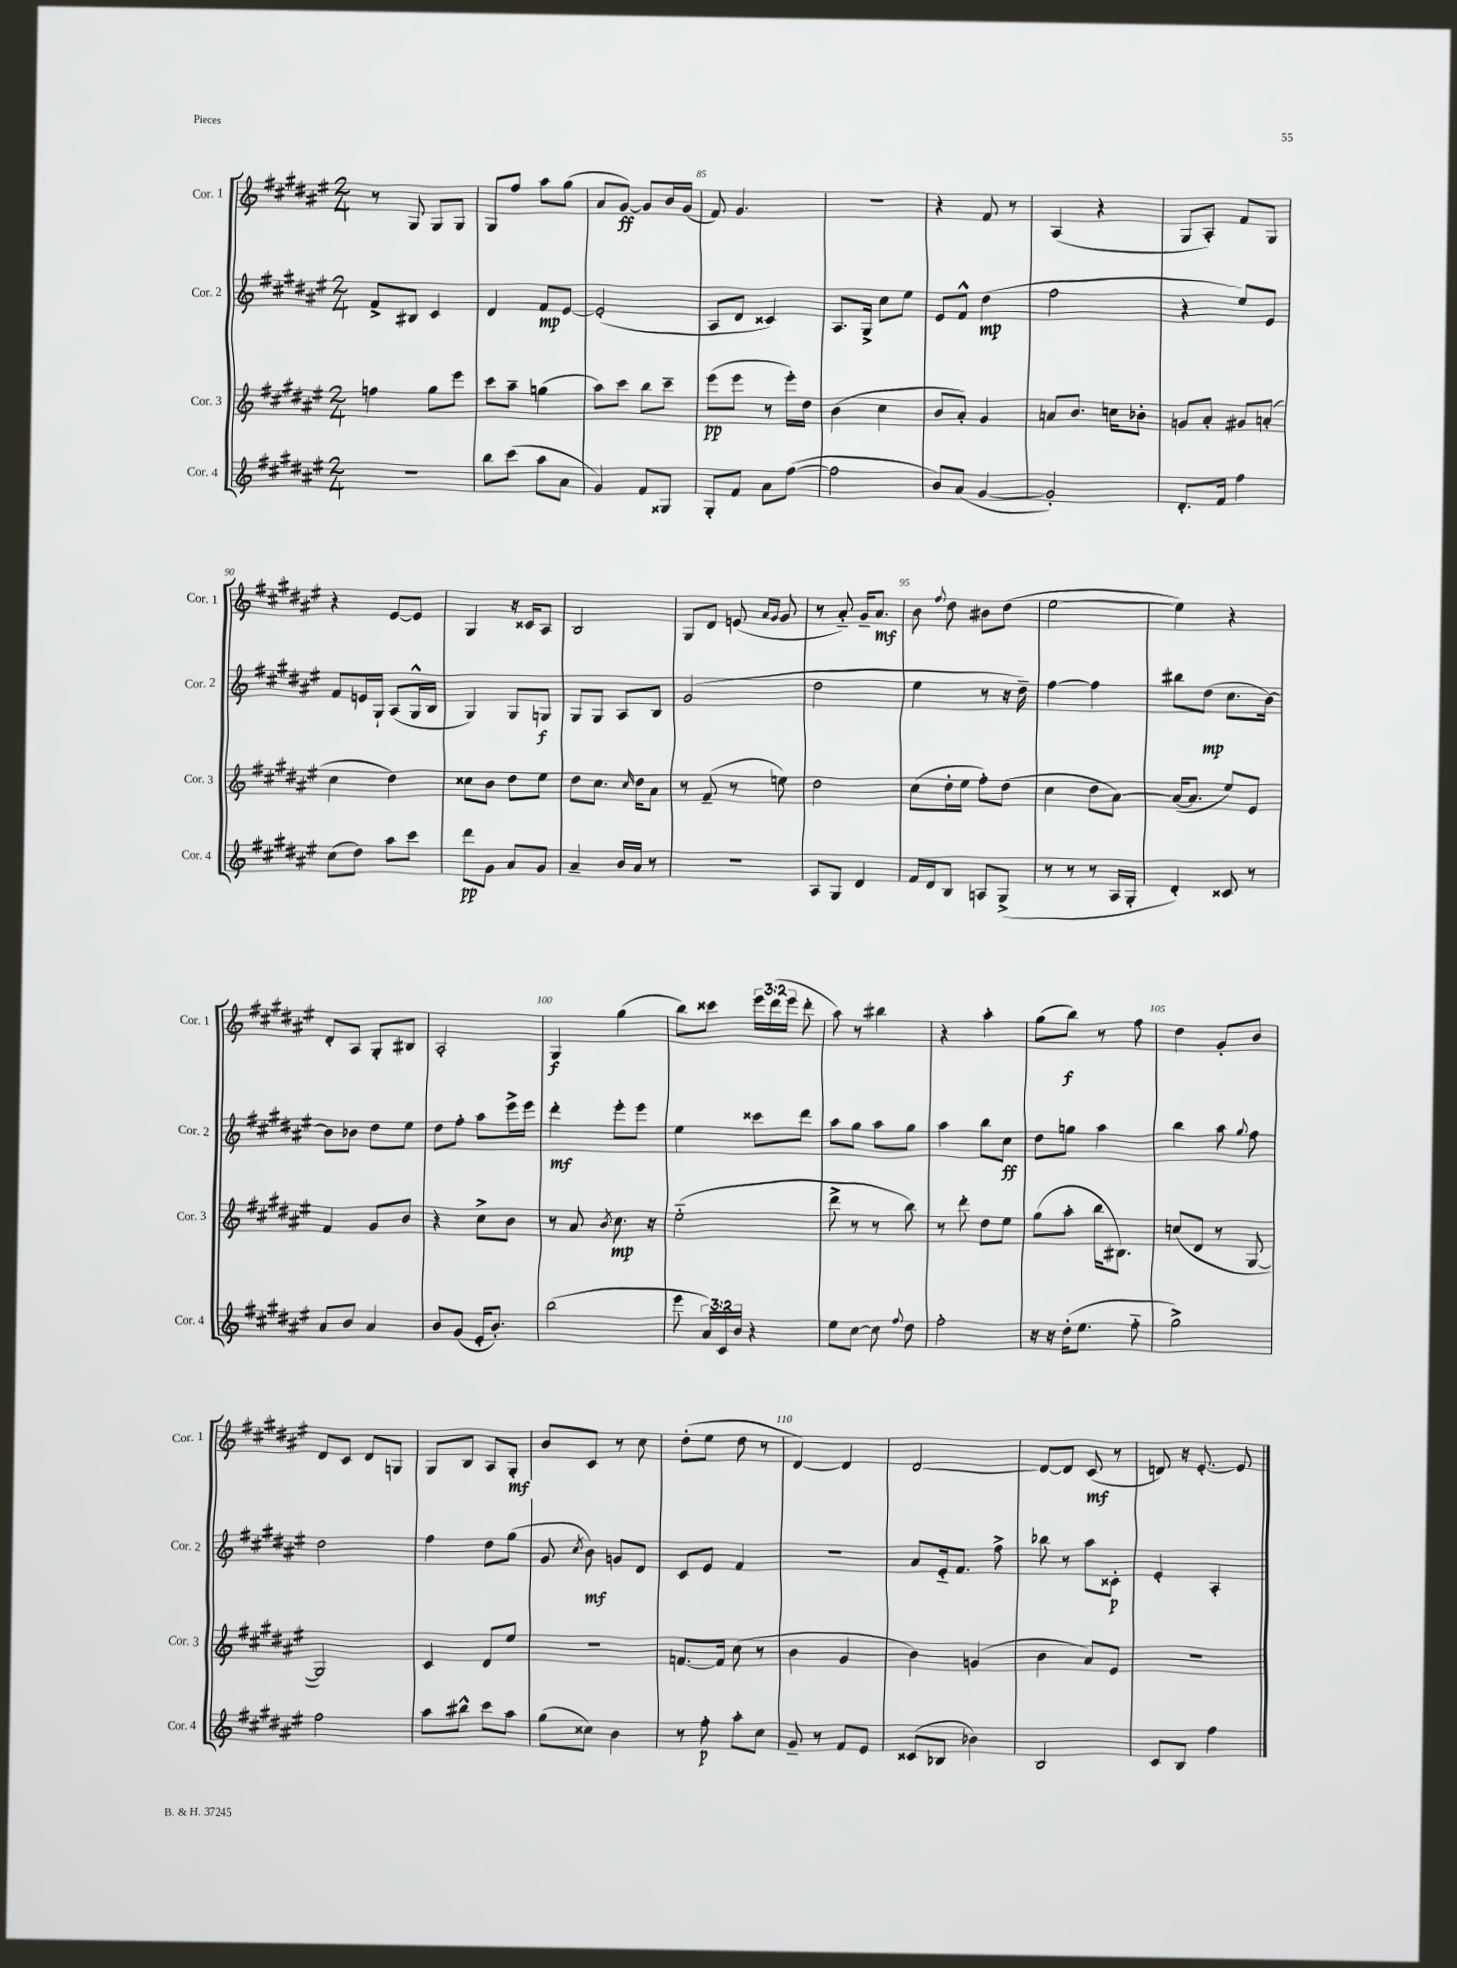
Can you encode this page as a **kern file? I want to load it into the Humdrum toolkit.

**kern	**dynam	**kern	**dynam	**kern	**dynam	**kern	**dynam
*part4	*part4	*part3	*part3	*part2	*part2	*part1	*part1
*staff4	*staff4	*staff3	*staff3	*staff2	*staff2	*staff1	*staff1
*I"Cor. 4	*	*I"Cor. 3	*	*I"Cor. 2	*	*I"Cor. 1	*
*I'Cor. 4	*	*I'Cor. 3	*	*I'Cor. 2	*	*I'Cor. 1	*
*clefG2	*	*clefG2	*	*clefG2	*	*clefG2	*
*k[f#c#g#d#a#e#]	*	*k[f#c#g#d#a#e#]	*	*k[f#c#g#d#a#e#]	*	*k[f#c#g#d#a#e#]	*
*M2/4	*	*M2/4	*	*M2/4	*	*M2/4	*
=82	=82	=82	=82	=82	=82	=82	=82
2r	.	4ffn\	.	8f#^/L	.	8r	.
.	.	.	.	8B#X/J	.	8G#/	.
.	.	8gg#\L	.	4c#/	.	8G#/L	.
.	.	8eee#\J	.	.	.	8G#/J	.
=83	=83	=83	=83	=83	=83	=83	=83
8bb\L	.	8ccc#\L	.	4d#/	.	8G#/L	.
(8ccc#\J	.	8aa#~\J	.	.	.	8ff#/J	.
8aa#\L	.	(4ggn\	.	8f#/L	mp	8aa#\L	.
8a#\J	.	.	.	[8e#/J	.	(8gg#\J	.
=84	=84	=84	=84	=84	=84	=84	=84
4g#/)	.	8aa#\L)	.	(2e#'/]	.	8a#/L	.
.	.	8ccc#\J	.	.	.	[8g#/J)	ff
8f#/L	.	8bb\L	.	.	.	8g#/L]	.
8G##X/J	.	8ccc#~\J	.	.	.	16b/L	.
.	.	.	.	.	.	(16g#/JJ	.
=85	=85	=85	=85	=85	=85	=85	=85
8G#'/L	.	(8eee#\L	pp	8A#/L	.	8f#/)	.
8f#/J	.	8eee#\J	.	8d#/J	.	4.g#/	.
8a#\L	.	8r	.	4c##X/)	.	.	.
([8ff#\J	.	16eee#'\LL)	.	.	.	.	.
.	.	16dd#\JJ	.	.	.	.	.
=86	=86	=86	=86	=86	=86	=86	=86
2ff#\]	.	(4b\	.	8.A#/L	.	2r	.
.	.	.	.	16G#^/Jk	.	.	.
.	.	4cc#\	.	8cc#\L	.	.	.
.	.	.	.	8ee#\J	.	.	.
=87	=87	=87	=87	=87	=87	=87	=87
8b/L)	.	8b/L	.	8e#/L	.	4r	.
(8a#/J	.	8a#'/J)	.	8f#^^/J	.	.	.
[4g#/	.	4g#/	.	(4dd#\	mp	8f#/	.
.	.	.	.	.	.	8r	.
=88	=88	=88	=88	=88	=88	=88	=88
2g#'/])	.	8an/L	.	2ff#\	.	(4A#/	.
.	.	8.b/J	.	.	.	.	.
.	.	.	.	.	.	4r	.
.	.	16ccn\KL	.	.	.	.	.
.	.	8b-X'\J	.	.	.	.	.
=89	=89	=89	=89	=89	=89	=89	=89
8.d#'/L	.	8gn/L	.	4r	.	8G#/L	.
.	.	8a#'/J	.	.	.	8A#'/J)	.
16f#/Jk	.	.	.	.	.	.	.
4ff#\	.	8g#X/L	.	8ee#/L)	.	8f#/L	.
.	.	(8an'/J	.	8e#/J	.	8G#/J	.
!!LO:LB:g=z
=90	=90	=90	=90	=90	=90	=90	=90
(8cc#\L	.	4cc#\	.	8f#/L	.	4r	.
8dd#\J)	.	.	.	16en/L	.	.	.
.	.	.	.	16G#`/JJ	.	.	.
8aa#\L	.	4dd#\)	.	(8A#/L	.	[8e#/L	.
8ccc#\J	.	.	.	16G#^^/L	.	8e#/J]	.
.	.	.	.	16B/JJ	.	.	.
=91	=91	=91	=91	=91	=91	=91	=91
8ddd#\L	pp	8cc##X\L	.	4G#/)	.	4G#/	.
8g#\J	.	8b\J	.	.	.	.	.
8a#/L	.	8dd#\L	.	8G#/L	.	16r	.
.	.	.	.	.	.	16c##X/KL	.
8g#/J	.	8ee#\J	.	8Gn/J	f	8A#/J	.
=92	=92	=92	=92	=92	=92	=92	=92
4a#~/	.	8dd#\L	.	8G#/L	.	2B/	.
.	.	8.cc#\J	.	8G#/J	.	.	.
16b/LL	.	.	.	8A#/L	.	.	.
.	.	16qqcc#/	.	.	.	.	.
16a#/JJ	.	16dd#\KL	.	.	.	.	.
8r	.	8a#\J	.	8B/J	.	.	.
=93	=93	=93	=93	=93	=93	=93	=93
2r	.	8r	.	(2g#/	.	8G#/L	.
.	.	(8f#~/	.	.	.	8d#/J	.
.	.	8r	.	.	.	(8en/	.
.	.	.	.	.	.	16qqa#/LL	.
.	.	.	.	.	.	16qqg#/JJ	.
.	.	8een\)	.	.	.	8g#/	.
=94	=94	=94	=94	=94	=94	=94	=94
8A#/L	.	2dd#\	.	2dd#\	.	8r	.
8G#/J	.	.	.	.	.	8a#/)	.
4d#/	.	.	.	.	.	16g#~/KL	.
.	.	.	.	.	.	8.a#/J	mf
=95	=95	=95	=95	=95	=95	=95	=95
16f#/LL	.	(8cc#\L	.	4ee#\	.	8b\	.
16d#/J	.	.	.	.	.	.	.
.	.	.	.	.	.	8qqff#/	.
8B/J	.	16dd#'\L	.	.	.	8dd#\	.
.	.	16ee#\JJ	.	.	.	.	.
8An/L	.	8ff#'\L)	.	8r	.	8b#X\L	.
(8G#^/J	.	(8dd#\J	.	16r	.	(8dd#\J	.
.	.	.	.	16dd#~\)	.	.	.
=96	=96	=96	=96	=96	=96	=96	=96
8r	.	4cc#\	.	[4ff#\	.	[2ee#\	.
8r	.	.	.	.	.	.	.
8r	.	8dd#\L	.	4ff#\]	.	.	.
16A#/LL	.	[8a#\J)	.	.	.	.	.
16G#'/JJ	.	.	.	.	.	.	.
=97	=97	=97	=97	=97	=97	=97	=97
4d#'/)	.	(16a#/KL_	.	8bb#X\L	.	4ee#\])	.
.	.	8.a#/J]	.	.	.	.	.
.	.	.	.	(8dd#\J	mp	.	.
8c##X/	.	8ee#/L)	.	8.cc#\L	.	4r	.
8r	.	8e#/J	.	.	.	.	.
.	.	.	.	[16b\Jk)	.	.	.
!!LO:LB:g=z
=98	=98	=98	=98	=98	=98	=98	=98
8a#/L	.	4f#/	.	8b\L]	.	8d#'/L	.
8b/J	.	.	.	8b-X\J	.	8A#/J	.
4a#/	.	8g#/L	.	8dd#\L	.	8G#'/L	.
.	.	8b/J	.	8ee#\J	.	8B#X/J	.
=99	=99	=99	=99	=99	=99	=99	=99
8b/L	.	4r	.	8dd#\L	.	2A#'/	.
(8g#/J	.	.	.	8ff#'\J	.	.	.
16e#'/KL	.	8cc#^\L	.	8aa#\L	.	.	.
8.b'/J)	.	.	.	.	.	.	.
.	.	8b\J	.	16eee#^\L	.	.	.
.	.	.	.	16eee#\JJ	.	.	.
=100	=100	=100	=100	=100	=100	=100	=100
(2bb\	.	8r	.	4ddd#'\	mf	4G#/	f
.	.	8a#/	.	.	.	.	.
.	.	8qb/	.	.	.	.	.
.	.	8.cc#\	mp	8eee#'\L	.	(4gg#\	.
.	.	.	.	8eee#\J	.	.	.
.	.	16r	.	.	.	.	.
=101	=101	=101	=101	=101	=101	=101	=101
8eee#\	.	(2ee#\	.	4ee#\	.	8bb\L)	.
24a#/LL)	.	.	.	.	.	8ccc##X\J	.
24c#/	.	.	.	.	.	.	.
24b/JJ	.	.	.	.	.	.	.
4r	.	.	.	8ccc##X\L	.	24eee#\LL	.
.	.	.	.	.	.	(24ddd#\	.
.	.	.	.	.	.	24eee#\JJ	.
.	.	.	.	8ddd#\J	.	8ddd#'\	.
=102	=102	=102	=102	=102	=102	=102	=102
8ee#\L	.	8ddd#^\	.	8aa#\L	.	8aa#\)	.
[8cc#\J	.	8r	.	8gg#\J	.	8r	.
8cc#\]	.	8r	.	8aa#\L	.	4bb#X\	.
8qqff#/	.	.	.	.	.	.	.
8dd#\	.	8bb\)	.	8gg#\J	.	.	.
=103	=103	=103	=103	=103	=103	=103	=103
2ff#'\	.	8r	.	4aa#\	.	4r	.
.	.	8ddd#'\	.	.	.	.	.
.	.	8dd#\L	.	8bb\L	.	4aa#'\	.
.	.	8ee#\J	.	8cc#\J	ff	.	.
=104	=104	=104	=104	=104	=104	=104	=104
16r	.	(8gg#\L	.	8dd#\L	.	(8gg#\L	.
16r	.	.	.	.	.	.	.
(16dd#'\KL	.	8aa#'\J	.	8ggn\J	.	8bb\J)	f
8.ee#\J	.	.	.	.	.	.	.
.	.	16bb\KL	.	4aa#\	.	8r	.
.	.	8.B#X\J)	.	.	.	.	.
8ff#\	.	.	.	.	.	8ff#\	.
=105	=105	=105	=105	=105	=105	=105	=105
2gg#^\)	.	(8ccn/L	.	4bb\	.	4dd#\	.
.	.	8d#/J	.	.	.	.	.
.	.	8r	.	8aa#\	.	8g#'/L	.
.	.	.	.	8qqgg#/	.	.	.
.	.	[8G#/	.	8ff#\	.	8b/J	.
!!LO:LB:g=z
=106	=106	=106	=106	=106	=106	=106	=106
2ff#\	.	2G#/])	.	2dd#\	.	8d#/L	.
.	.	.	.	.	.	8c#/J	.
.	.	.	.	.	.	8d#/L	.
.	.	.	.	.	.	8Gn/J	.
=107	=107	=107	=107	=107	=107	=107	=107
8aa#\L	.	4c#/	.	4ff#\	.	8G#/L	.
8bb#X^^\J	.	.	.	.	.	8B/J	.
8ccc#\L	.	8d#/L	.	8dd#\L	.	8A#/L	.
8aa#\J	.	8ee#/J	.	(8gg#\J	.	8G#'/J	mf
=108	=108	=108	=108	=108	=108	=108	=108
(8gg#\L	.	2r	.	8g#/	.	8b/L	.
.	.	.	.	8qcc#/	.	.	.
8cc##X\J)	.	.	.	8b\)	mf	8c#/J	.
4b\	.	.	.	8gn/L	.	8r	.
.	.	.	.	8d#/J	.	8cc#\	.
=109	=109	=109	=109	=109	=109	=109	=109
8r	.	[8.fn/L	.	8c#/L	.	(8dd#'\L	.
8ff#'\	p	.	.	8e#/J	.	8ee#\J	.
.	.	16f/Jk]	.	.	.	.	.
8aa#'\L	.	(8cc#\	.	4f#/	.	8dd#\	.
8cc#\J	.	8r	.	.	.	8r	.
=110	=110	=110	=110	=110	=110	=110	=110
8g#~/	.	4b\	.	2r	.	[4d#/)	.
8r	.	.	.	.	.	.	.
8f#/L	.	4g#/	.	.	.	4d#/]	.
8e#/J	.	.	.	.	.	.	.
=111	=111	=111	=111	=111	=111	=111	=111
(8c##X/L	.	4b\)	.	8a#/L	.	[2d#/	.
8B-X/J	.	.	.	16e#/k	.	.	.
.	.	.	.	8.f#/J	.	.	.
4b-X\)	.	(4gn/	.	.	.	.	.
.	.	.	.	8ff#^\	.	.	.
=112	=112	=112	=112	=112	=112	=112	=112
2B/	.	4b\	.	8bb-X\	.	8d#/L_	.
.	.	.	.	8r	.	8d#/J]	.
.	.	8a#/L)	.	8aa#\L	.	(8c#/	mf
.	.	8e#/J	.	8c##X'\J	p	8r	.
=113	=113	=113	=113	=113	=113	=113	=113
8c#/L	.	2r	.	4e#'/	.	8dn/)	.
8B/J	.	.	.	.	.	16r	.
.	.	.	.	.	.	[8.e#'/	.
4ff#\	.	.	.	4A#'/	.	.	.
.	.	.	.	.	.	8e#/]	.
==	==	==	==	==	==	==	==
*-	*-	*-	*-	*-	*-	*-	*-
